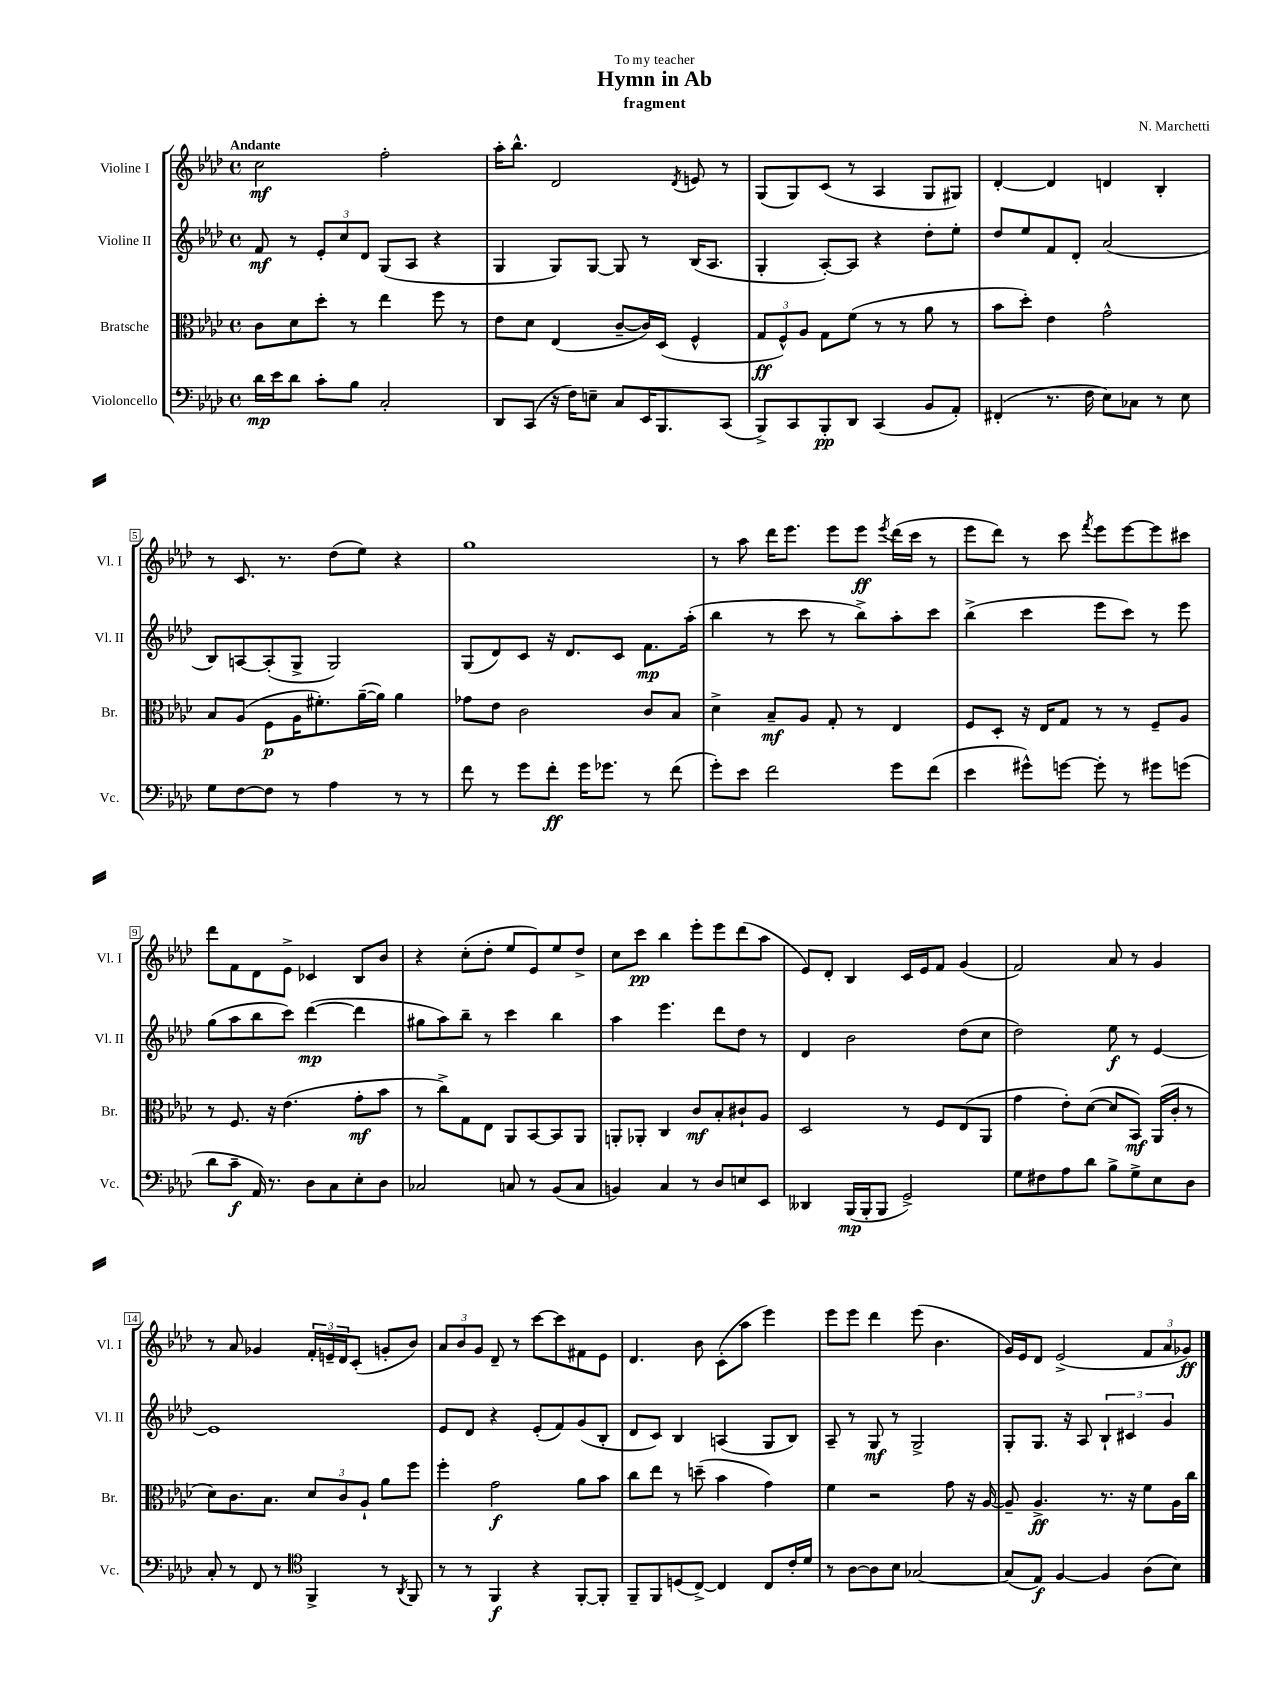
\header { title = "Hymn in Ab" composer = "N. Marchetti" subtitle = "fragment" dedication = "To my teacher" }
<<
\new StaffGroup <<
\new Staff = "s0" \with { instrumentName = "Violine I" shortInstrumentName = "Vl. I" } {
    \clef treble \key aes \major \defaultTimeSignature \time 4/4 \tempo "Andante"
    c''2\mf f''2-. |
    aes''16-. bes''8.-^ des'2 \acciaccatura { des'8 } e'8 r8 |
    g8( g8) c'8( r8 aes4 g8 gis8) |
    des'4~-. des'4 d'4 bes4-. |
    r8 c'8. r8. des''8( ees''8) r4 |
    g''1 |
    r8 aes''8 des'''16 ees'''8. ees'''8 ees'''8\ff \acciaccatura { ees'''8 } des'''16( c'''16 r8 |
    ees'''8 des'''8) r8 c'''8 \acciaccatura { f'''8 } ees'''8 ees'''8~ ees'''8 cis'''8 |
    des'''8 f'8 des'8 ees'8-> ces'4 bes8 bes'8 |
    r4 c''8-.( des''8-. ees''8 ees'8) ees''8 des''8-> |
    c''8 c'''8\pp bes''4 ees'''8-. ees'''8 des'''8( aes''8 |
    ees'8) des'8-. bes4 c'16 ees'16 f'8 g'4( |
    f'2) aes'8 r8 g'4 |
    r8 aes'8 ges'4 \tuplet 3/2 { f'16-. e'16-- des'16 } c'8-.( g'8-. bes'8) |
    \tuplet 3/2 { aes'8 bes'8 g'8 } des'8-- r8 c'''8~ c'''8 fis'8 ees'8 |
    des'4. bes'8 c'8-.( aes''8 ees'''4) |
    ees'''8 ees'''8 des'''4 ees'''8( bes'4. |
    g'16) ees'16 des'8 ees'2->( \tuplet 3/2 { f'8 aes'8 ges'8\ff) } \bar "|." |
}
\new Staff = "s1" \with { instrumentName = "Violine II" shortInstrumentName = "Vl. II" } {
    \clef treble \key aes \major \defaultTimeSignature \time 4/4
    f'8\mf r8 \tuplet 3/2 { ees'8-. c''8 des'8 } g8( aes8 r4 |
    g4 g8) g8~ g8 r8 bes16( aes8. |
    g4-. aes8~-.) aes8 r4 des''8-. ees''8-. |
    des''8 ees''8 f'8 des'8-. aes'2( |
    bes8) a8~ a8-.( g8-> g2) |
    g8( des'8) c'8 r16 des'8. c'8 f'8.\mp aes''16-.( |
    bes''4 r8 c'''8 r8 bes''8->) aes''8-. c'''8 |
    bes''4->( c'''4 ees'''8 c'''8) r8 ees'''8 |
    g''8( aes''8 bes''8 c'''8) des'''4~\mp( des'''4 |
    gis''8 aes''8) bes''8-- r8 c'''4 bes''4 |
    aes''4 ees'''4. des'''8 des''8 r8 |
    des'4 bes'2 des''8( c''8 |
    des''2) ees''8\f r8 ees'4~ |
    ees'1 |
    ees'8 des'8 r4 ees'8-.( f'8) g'8( bes8-. |
    des'8 c'8) bes4 a4( g8 bes8) |
    aes8-- r8 g8\mf r8 g2-> |
    g8-. g8. r16 aes8 \tuplet 3/2 { bes4-! cis'4 g'4 } \bar "|." |
}
\new Staff = "s2" \with { instrumentName = "Bratsche" shortInstrumentName = "Br." } {
    \clef alto \key aes \major \defaultTimeSignature \time 4/4
    c'8 des'8 des''8-. r8 ees''4 f''8 r8 |
    ees'8 des'8 ees4( c'8~-- c'16) des16( f4-^ |
    \tuplet 3/2 { g8\ff f8-^) aes8 } g8 f'8( r8 r8 aes'8 r8 |
    bes'8 des''8-.) ees'4 g'2-^ |
    bes8 aes8( f8\p aes16 fis'8.-.) aes'16~--( aes'16) aes'4 |
    ges'8 ees'8 c'2 c'8 bes8 |
    des'4-> bes8--\mf aes8 g8-. r8 ees4 |
    f8 des8-. r16 ees16 g8 r8 r8 f8-- aes8 |
    r8 f8. r16 ees'4.( g'8-.\mf bes'8 |
    r8 c''8->) g8 ees8 aes,8 bes,8~ bes,8 aes,8 |
    a,8-. aes,8-. c4 c'8\mf bes8-. cis'8-! aes8 |
    des2 r8 f8 ees8( aes,8 |
    g'4 ees'8-.) des'8~( des'8 bes,8\mf) aes,16( c'16-. r8 |
    des'8) c'8. bes8. \tuplet 3/2 { des'8 c'8 aes8-! } aes'8 f''8 |
    f''4-. g'2\f aes'8 bes'8 |
    c''8 ees''8 r8 d''8--( bes'4 g'4) |
    f'4 r2 g'8 r16 aes16~ |
    aes8-- aes4.->\ff r8. r16 f'8 aes16 c''16 \bar "|." |
}
\new Staff = "s3" \with { instrumentName = "Violoncello" shortInstrumentName = "Vc." } {
    \clef bass \key aes \major \defaultTimeSignature \time 4/4
    des'16\mp ees'16 des'8 c'8-. bes8 c2-. |
    des,8 c,8( r16 f16) e8-- c8 ees,16 bes,,8. c,8( |
    bes,,8->) c,8 bes,,8-.\pp des,8 c,4( bes,8 aes,8-.) |
    fis,4-.( r8. f16 ees8) ces8 r8 ees8 |
    g8 f8~ f8 r8 aes4 r8 r8 |
    f'8 r8 g'8 f'8-.\ff g'16 ges'8. r8 f'8( |
    g'8-.) ees'8 f'2 g'8 f'8( |
    ees'4 gis'8-^) g'8~ g'8-. r8 gis'8 g'8( |
    des'8 c'8--\f aes,16) r8. des8 c8 ees8-. des8 |
    ces2 c8 r8 bes,8( c8 |
    b,4) c4 r8 des8 e8 ees,8 |
    deses,4 bes,,16\mp( bes,,16-. bes,,8 g,2->) |
    g8 fis8 aes8 des'8 bes8-> g8-> ees8 des8 |
    c8-. r8 f,8 r8 \clef tenor f,4-> r8 \acciaccatura { aes,8 } f,8 |
    r8 r8 f,4\f r4 f,8~-. f,8-. |
    f,8-- f,8 d8( c8~->) c4 c8 c'16-. des'16 |
    r8 aes8~ aes8 bes8 ges2~ |
    ges8( ees8\f) f4~ f4 aes8( bes8) \bar "|." |
}
>>
>>
\layout { \context { \Score \override BarNumber.stencil = #(make-stencil-boxer 0.1 0.3 ly:text-interface::print) } }
